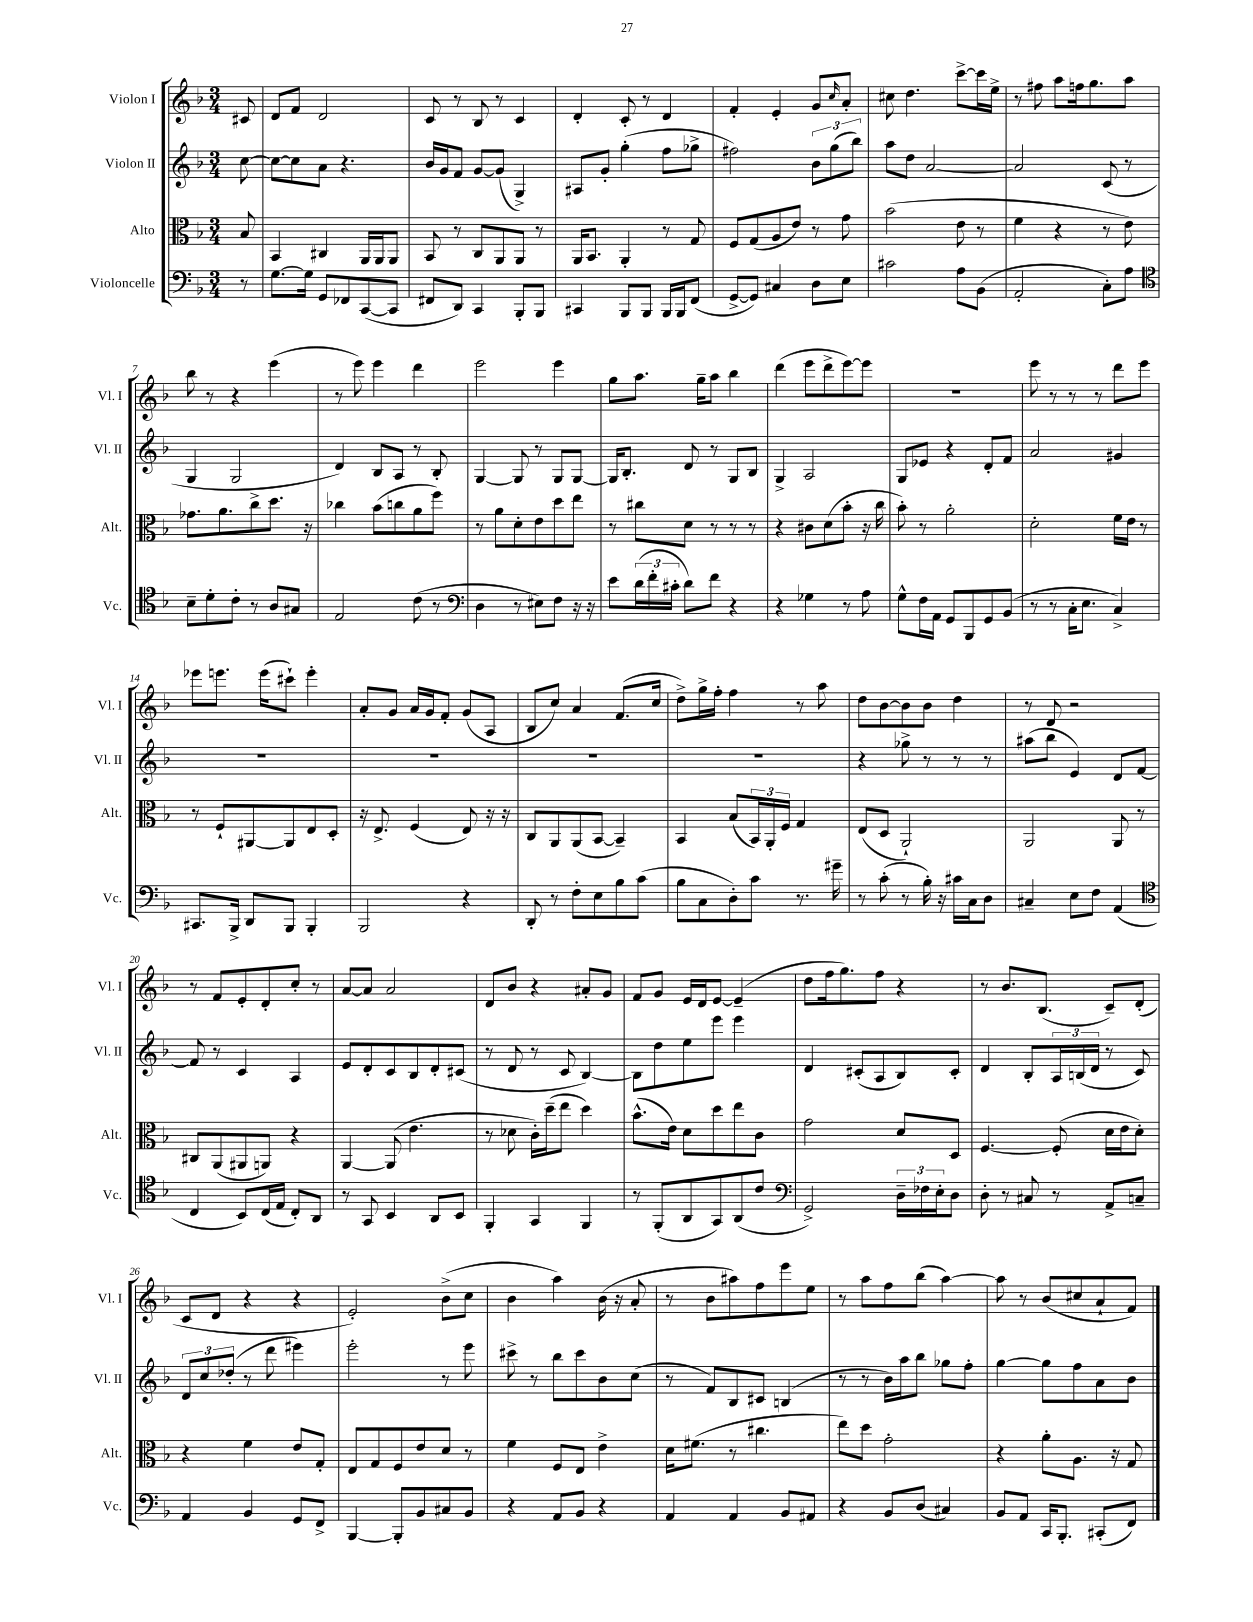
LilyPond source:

<<
\new StaffGroup <<
\new Staff = "s0" \with { instrumentName = "Violon I" shortInstrumentName = "Vl. I" } {
    \clef treble \key f \major \numericTimeSignature \time 3/4 \partial 8
    cis'8 |
    d'8 f'8 d'2 |
    c'8 r8 bes8 r8 c'4 |
    d'4-. c'8-. r8 d'4 |
    f'4-. e'4-. g'8 \grace { c''16 } a'8-. |
    cis''8 d''4. c'''8~-> c'''16 e''16-> |
    r8 fis''8 a''8 f''16 g''8. a''8 |
    bes''8 r8 r4 e'''4( |
    r8 e'''8) e'''4 d'''4 |
    e'''2 e'''4 |
    g''8 a''8. g''16-- a''8 bes''4 |
    d'''4( e'''8 d'''8-> e'''8~) e'''8 |
    R2. |
    e'''8 r8 r8 r8 d'''8 e'''8 |
    ees'''8 e'''8. e'''16( cis'''8-!) e'''4-. |
    a'8-. g'8 a'16 g'16 f'8-. g'8( a8 |
    bes8 c''8) a'4 f'8.( c''16 |
    d''8->) g''16-> f''16-. f''4 r8 a''8 |
    d''8 bes'8~ bes'8 bes'8 d''4 |
    r8 d'8 r2 |
    r8 f'8 e'8-. d'8-. c''8-. r8 |
    a'8~ a'8 a'2 |
    d'8 bes'8 r4 ais'8-. g'8 |
    f'8 g'8 e'16 d'16 e'8~ e'4--( |
    d''8 f''16 g''8.) f''8 r4 |
    r8 bes'8. bes8.( c'8--) d'8-.( |
    c'8 d'8 r4 r4 |
    e'2-.) bes'8->( c''8 |
    bes'4 a''4) bes'16( r16 a'8-. |
    r8 bes'8 ais''8) f''8 e'''8 e''8 |
    r8 a''8 f''8 bes''8( a''4~) |
    a''8 r8 bes'8( cis''8 a'8-! f'8) \bar "|." |
}
\new Staff = "s1" \with { instrumentName = "Violon II" shortInstrumentName = "Vl. II" } {
    \clef treble \key f \major \numericTimeSignature \time 3/4 \partial 8
    c''8~ |
    c''8~ c''8 a'8 r4. |
    bes'16 g'16 f'8 g'8~ g'8( g4->) |
    ais8 g'8-. g''4-.( f''8 ges''8-> |
    fis''2) \tuplet 3/2 { bes'8 g''8( bes''8) } |
    a''8 d''8 a'2~ |
    a'2 c'8( r8 |
    g4 g2 |
    d'4) bes8 a8 r8 bes8-. |
    g4~ g8 r8 g8 g8~ |
    g16 bes8.-. d'8 r8 g8 bes8 |
    g4-> a2 |
    g8 ees'8 r4 d'8-. f'8 |
    a'2 gis'4 |
    R2. |
    R2. |
    R2. |
    R2. |
    r4 ges''8-> r8 r8 r8 |
    ais''8( bes''8 e'4) d'8 f'8~ |
    f'8 r8 c'4 a4 |
    e'8 d'8-. c'8 bes8 d'8-. cis'8( |
    r8 d'8 r8 c'8 bes4~) |
    bes8 d''8 e''8 e'''8 e'''4 |
    d'4 cis'8-.( a8 bes8) cis'8-. |
    d'4 bes8-. \tuplet 3/2 { a16 b16( d'16 } r8 c'8) |
    \tuplet 3/2 { d'8 c''8 des''8-.( } r8 d'''8 eis'''4) |
    e'''2-. r8 e'''8 |
    cis'''8-> r8 bes''8 cis'''8 bes'8 c''8( |
    r8 f'8) bes8 cis'8 b4( |
    r8 r8 bes'16) a''16 bes''8 ges''8 f''8-. |
    g''4~ g''8 f''8 a'8 bes'8 \bar "|." |
}
\new Staff = "s2" \with { instrumentName = "Alto" shortInstrumentName = "Alt." } {
    \clef alto \key f \major \numericTimeSignature \time 3/4 \partial 8
    bes8 |
    bes,4 cis4 a,16 a,16 a,8 |
    bes,8 r8 c8 a,8 a,8 r8 |
    a,16 bes,8. a,4-. r8 g8 |
    f8 g8( a8 e'8) r8 g'8 |
    bes'2( e'8 r8 |
    f'4 r4 r8 e'8) |
    ges'8. a'8. c''8-> d''8. r16 |
    ces''4 bes'8( c''8 a'8 f''8) |
    r8 a'8 d'8-. e'8 d''8 e''8 |
    r8 cis''8 d'8 r8 r8 r8 |
    r4 cis'8 d'8( bes'8-. r16 c''16 |
    bes'8-.) r8 a'2-. |
    d'2-. f'16 e'16 r8 |
    r8 f8-! ais,8~ ais,8 e8 d8-. |
    r16 e8.-> f4( e8) r16 r16 |
    c8 a,8 a,8( bes,8~ bes,4--) |
    bes,4 bes8( \tuplet 3/2 { bes,16) a,16-. f16 } g4 |
    e8( d8 a,2-!) |
    a,2 a,8 r8 |
    cis8 a,8( ais,8 a,8) r4 |
    a,4~ a,8( e'4. |
    r8 des'8 c'16-.) d''16--( e''8 d''4) |
    bes'8.-^( e'16) d'8 d''8 e''8 c'8 |
    g'2 d'8 d8 |
    f4.~ f8-.( d'16 e'16 d'8-.) |
    r4 f'4 e'8 g8-. |
    e8 g8 f8 e'8 d'8 r8 |
    f'4 f8 e8 e'4-> |
    d'16 fis'8.( r8 cis''4. |
    e''8) d''8 g'2-. |
    r4 a'8-. a8. r16 g8 \bar "|." |
}
\new Staff = "s3" \with { instrumentName = "Violoncelle" shortInstrumentName = "Vc." } {
    \clef bass \key f \major \numericTimeSignature \time 3/4 \partial 8
    r8 |
    g8.~ g16 g,8 fes,8 c,8~( c,8 |
    fis,8 d,8) c,4 bes,,8-. bes,,8 |
    cis,4 bes,,8 bes,,8 bes,,16 bes,,16 f,8( |
    g,8~-> g,8) cis4 d8 e8 |
    cis'2 a8 bes,8( |
    a,2-. c8-.) a8 |
    \clef tenor bes8-- d'8-. c'8-. r8 a8 gis8 |
    e2 c'8( r8 |
    \clef bass d4 r8 eis8) f8 r16 r16 |
    e'8 \tuplet 3/2 { d'16( f'16-. cis'16-. } d'8) f'8 r4 |
    r4 ges4 r8 a8 |
    g8-^ f16 a,16 g,8 bes,,8 g,8 bes,8( |
    r8 r8 c16-. e8. c4->) |
    cis,8. bes,,16-> d,8 bes,,8 bes,,4-. |
    bes,,2 r4 |
    d,8-. r8 f8-. e8 bes8 c'8( |
    bes8 c8 d8-.) c'8 r8. gis'16-- |
    r8 c'8-.( r8 bes16-.) r16 cis'16 c16 d8 |
    cis4-- e8 f8 a,4( |
    \clef tenor c4 bes,8) c16( e16 c8-.) a,8 |
    r8 g,8 bes,4 a,8 bes,8 |
    f,4-. g,4 f,4 |
    r8 f,8-.( a,8 g,8) a,8( c'8 |
    \clef bass g,2->) \tuplet 3/2 { d16-- fes16 e16-. } d8 |
    d8-. r8 cis8 r8 a,8-> c8-- |
    a,4 bes,4 g,8 f,8-> |
    bes,,4~ bes,,8-. bes,8 cis8 bes,8 |
    r4 a,8 bes,8 r4 |
    a,4 a,4 bes,8 ais,8 |
    r4 bes,8 d8( cis4) |
    bes,8 a,8 c,16 bes,,8.-. cis,8-.( f,8) \bar "|." |
}
>>
>>
